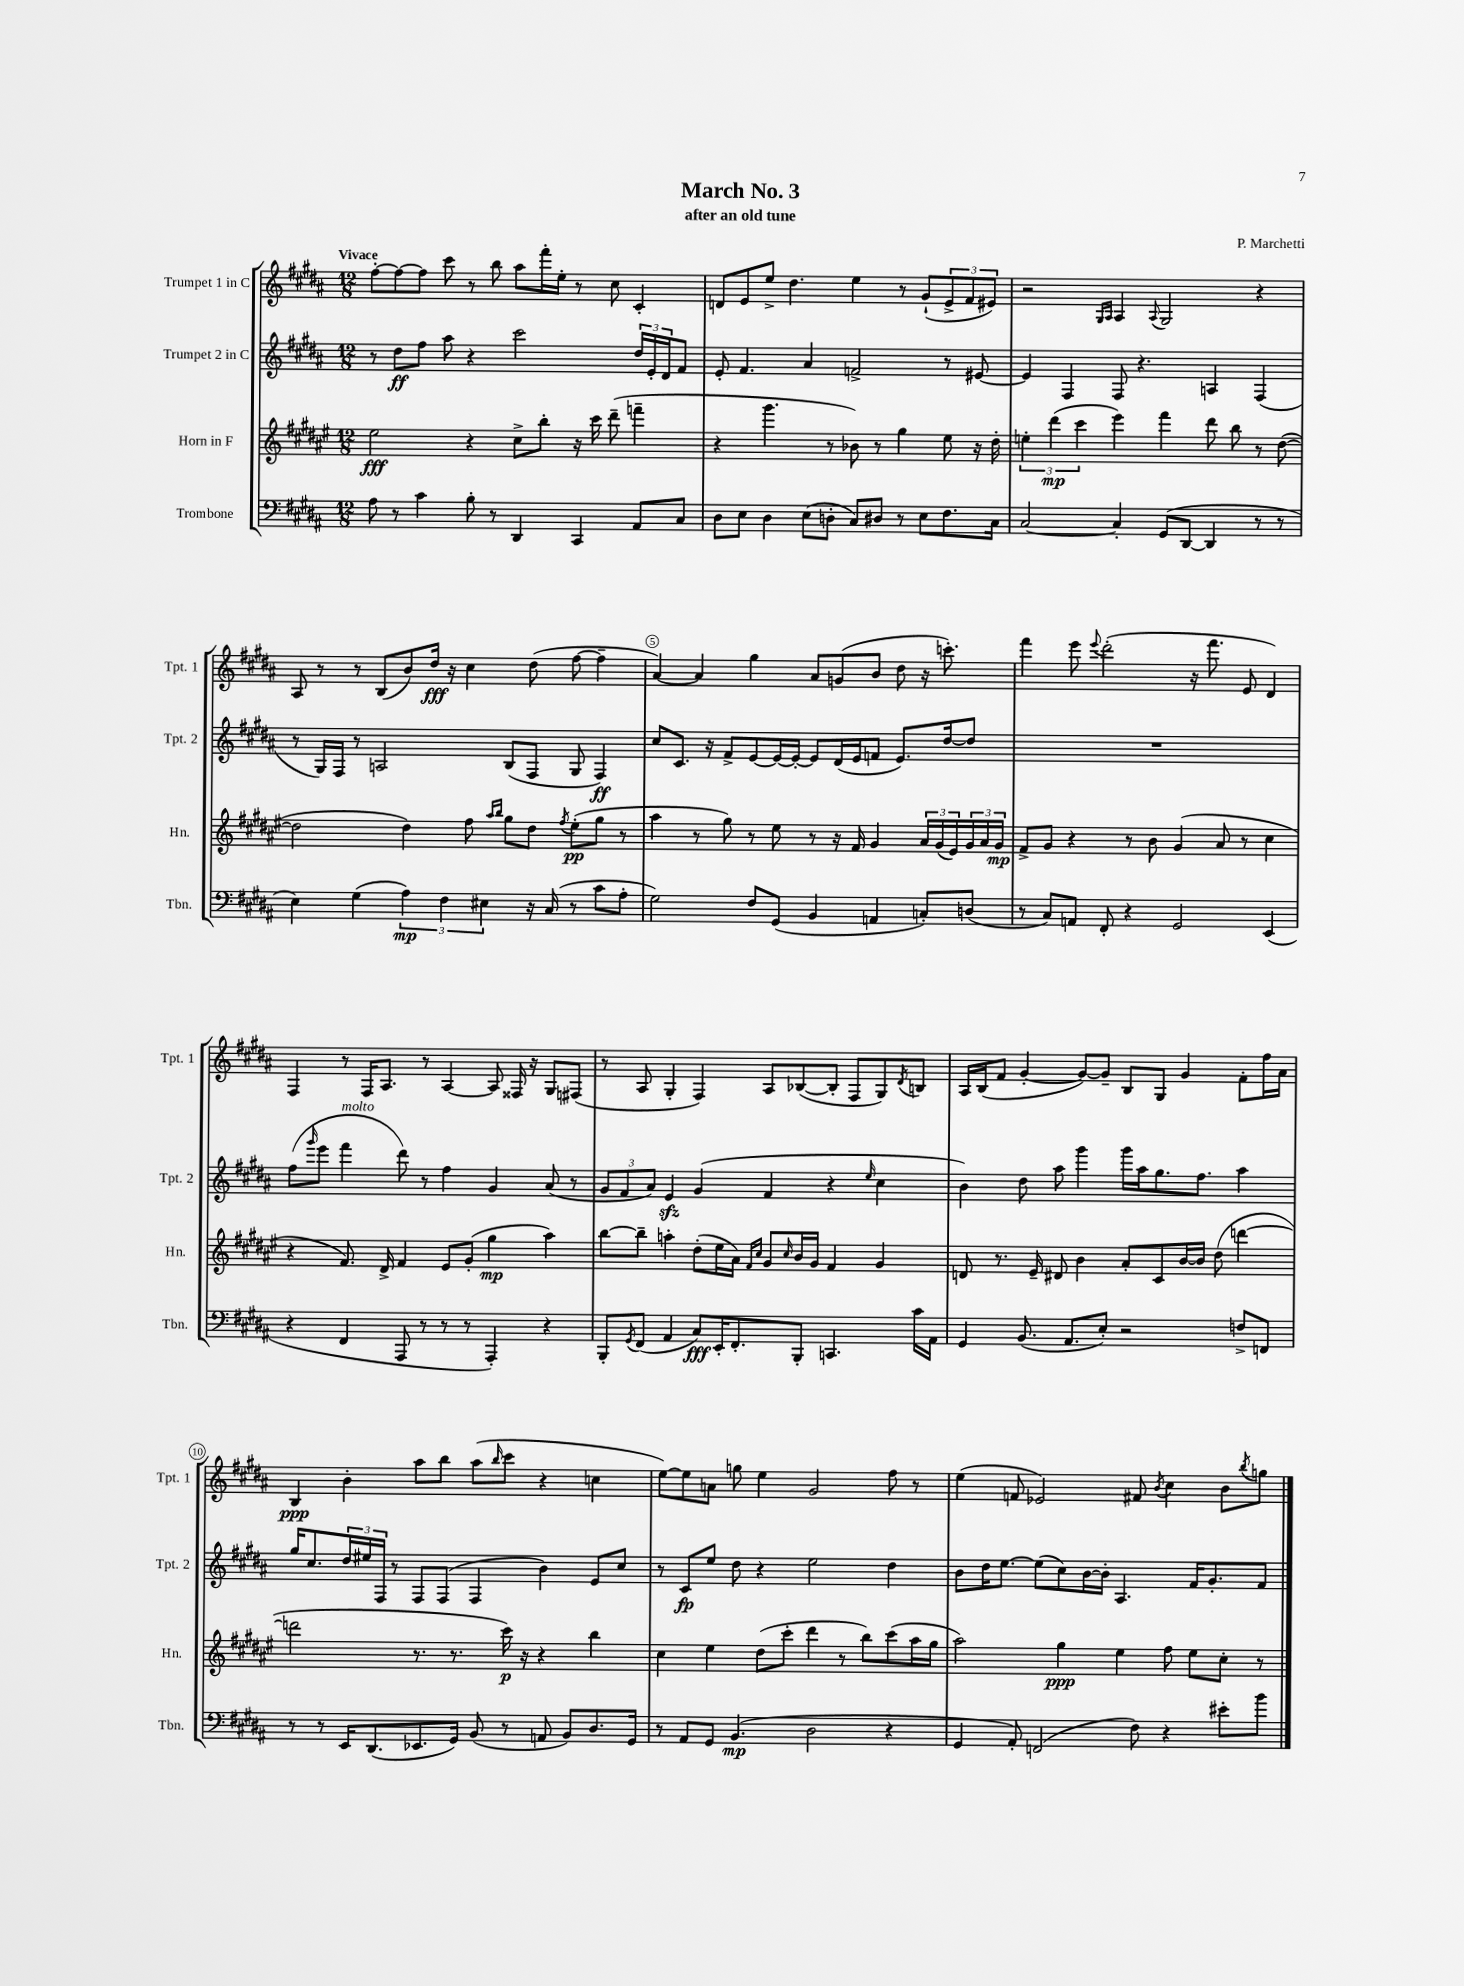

**kern	**kern	**kern	**kern
*staff4	*staff3	*staff2	*staff1
*clefF4	*clefG2	*clefG2	*clefG2
*k[f#c#g#d#a#]	*k[f#c#g#d#a#e#]	*k[f#c#g#d#a#]	*k[f#c#g#d#a#]
*M12/8	*M12/8	*M12/8	*M12/8
8A#	2ee#	8r	[8ff#'
8r	.	8dd#	8ff#_
4c#	.	8ff#	8ff#]
.	.	8aa#	8ccc#
8B'	4r	4r	8r
8r	.	.	8bb
4DD#	8cc#^	2ccc#	8aa#
.	8bb'	.	16fff#'
.	.	.	16ee'
4CC#	16r	.	8r
.	16ccc#	.	.
.	(8ddd#~	.	8cc#
8AA#	4fff~	24dd#	4c#'
.	.	24e'	.
.	.	24d#	.
8C#	.	8f#	.
=	=	=	=
8D#	4r	8e'	8d
8E	.	4.f#	8e
4D#	4.ggg#	.	8ee^
.	.	.	4.dd#
(8E	.	4a#	.
8D'	8r	.	.
8C#)	8b-)	2f^	4ee
8D#	8r	.	.
8r	4gg#	.	8r
8E	.	.	(8g#`
8.F#	8ee#	8r	12e^
.	.	.	12f#
.	16r	[8e#	.
.	.	.	12e#)
16C#	16dd#'	.	.
=	=	=	=
[2C#	6ee'	4e#]	2r
.	(6ddd#	.	.
.	.	4F#	.
.	6ccc#	.	.
.	.	.	16qqG#
.	.	.	16qqA#
4C#']	4eee#)	8F#	4A#
.	.	4.r	.
.	.	.	8qqA#
(8GG#	4fff#	.	2G#
[8DD#	.	.	.
4DD#]	8ddd#	4A	.
.	8bb	.	.
8r	8r	(4F#	4r
8r	([8dd#	.	.
=	=	=	=
4E)	2dd#]	8r	8A#
.	.	16G#)	8r
.	.	16F#	.
(4G#	.	8r	8r
.	.	2A	(8B
6A#)	4dd#)	.	8b)
.	.	.	16dd#
6F#	.	.	.
.	.	.	16r
.	8ff#	.	4cc#
6E#	.	.	.
.	16qqaa#	.	.
.	16qqbb	.	.
.	8gg#	(8B	.
16r	8dd#	8F#	(8dd#
(16C#	.	.	.
.	8qff#	.	.
8r	(8ee#'	8G#	[8ff#
8c#	8gg#	4F#)	4ff#~]
8A#'	8r	.	.
=	=	=	=
2G#)	4aa#	8cc#	[4a#)
.	.	8.c#	.
.	8r	.	4a#]
.	.	16r	.
.	8gg#)	8f#^	.
8F#	8r	[8e	4gg#
(8GG#	8ee#	16e_	.
.	.	16e'_	.
4BB	8r	8e]	8a#
.	16r	(16d#	(8g
.	16f#	16e	.
4AA	4g#	8f	8b
.	.	8.e)	8dd#
8C')	24a#	.	16r
.	(24g#	.	.
.	.	[16dd#	8.ccc')
.	24e#)	.	.
(8D	24g#	8dd#]	.
.	24a#	.	.
.	24g#	.	.
=	=	=	=
8r	8f#^	1.r	4fff#
8C#)	8g#	.	.
8AA	4r	.	8eee
.	.	.	8qqeee
8FF#'	.	.	(2ddd#'
4r	8r	.	.
.	8b	.	.
2GG#	(4g#	.	.
.	.	.	16r
.	.	.	8.fff#
.	8a#	.	.
.	8r	.	8e
(4EE	4cc#	.	4d#)
=	=	=	=
4r	4r	(8ff#	4F#
.	.	16qqggg#	.
.	.	8eee	.
4FF#	8.f#)	4fff#	8r
.	.	.	16F#
.	16d#^	.	8.A#
8AAA#	4f#	8ddd#)	.
8r	.	8r	8r
8r	8e#	4ff#	[4A#
8r	(8g#'	.	.
4AAA#')	4gg#	4g#	8A#]
.	.	.	16F##
.	.	.	16r
4r	4aa#)	(8a#	8G#
.	.	8r	(8F#
=	=	=	=
8BBB'	[8bb	12g#	8r
.	.	12f#	.
8qGG#	.	.	.
(8FF#	8bb~]	.	8A#
.	.	12a#)	.
4AA#	4aa'	4e	4G#'
8C#)	(8dd#'	(4g#	4F#)
16EE'	16ee#	.	.
8.FF#'	16a#)	.	.
.	16qqf#	.	.
.	16qqcc#	.	.
.	8g#	4f#	8A#
.	16qqcc#	.	.
8BBB'	16b	.	([8B-
.	16g#	.	.
4.CC	4f#	4r	8B-']
.	.	.	8F#
.	.	16qqee	.
.	4g#	4cc#	8G#)
.	.	.	8qd#
16c#	.	.	8B
16AA#	.	.	.
=	=	=	=
4GG#	8d	4b)	16A#
.	.	.	(16B
.	8.r	.	8f#
(8.BB	.	8dd#	[4g#'
.	16e#~	.	.
.	8d#	8aa#	.
8.AA#	.	.	.
.	4b	4ggg#	8g#_)
8E')	.	.	8g#~]
2r	8a#'	16ggg#	8B
.	.	16aa#	.
.	8c#	8.gg#	8G#
.	[16b	.	4g#
.	16b]	8.ff#	.
.	(8dd#	.	.
8F^	[4ddd	4aa#	8f#'
8FF	.	.	16ff#
.	.	.	16a#
=	=	=	=
8r	2ddd]	16gg#	4B
.	.	8.cc#	.
8r	.	.	.
16EE	.	24dd#	4b'
.	.	24ee#	.
(8.DD#	.	.	.
.	.	24F#	.
.	.	8r	.
8.EE-	8.r	8F#	8aa#
.	.	(8F#	8bb
16GG#)	8.r	.	.
(8BB	.	4F#	(8aa#
.	.	.	16qqbb
8r	16ccc#)	.	8ccc#
.	16r	.	.
8AA	4r	4b)	4r
8BB)	.	.	.
8.D#	4bb	8e	4cc
.	.	8cc#	.
16GG#	.	.	.
=	=	=	=
8r	4cc#	8r	[8ee)
8AA#	.	8c#	8ee]
8GG#	4ee#	8ee	8a
(4.BB	.	8dd#	8gg
.	(8dd#	4r	4ee
.	8ccc#'	.	.
2D#	4ddd#	2ee	2g#
.	8r	.	.
.	8bb)	.	.
4r	(8ccc#	4dd#	8ff#
.	16aa#	.	8r
.	16gg#	.	.
=	=	=	=
4GG#	2aa#)	8b	(4ee
.	.	16dd#	.
.	.	[8.ee	.
8AA#')	.	.	8f
(2FF	.	(8ee]	2e-)
.	4gg#	8cc#)	.
.	.	[16b	.
.	.	16b']	.
.	4ee#	4.A#	.
8F#)	.	.	8f#
.	.	.	8qb
4r	8ff#	.	4cc#
.	8ee#	16f#	.
.	.	8.g#'	.
8e#'	8cc#'	.	8b
.	.	.	8qbb
8b	8r	8f#	8gg
==	==	==	==
*-	*-	*-	*-
